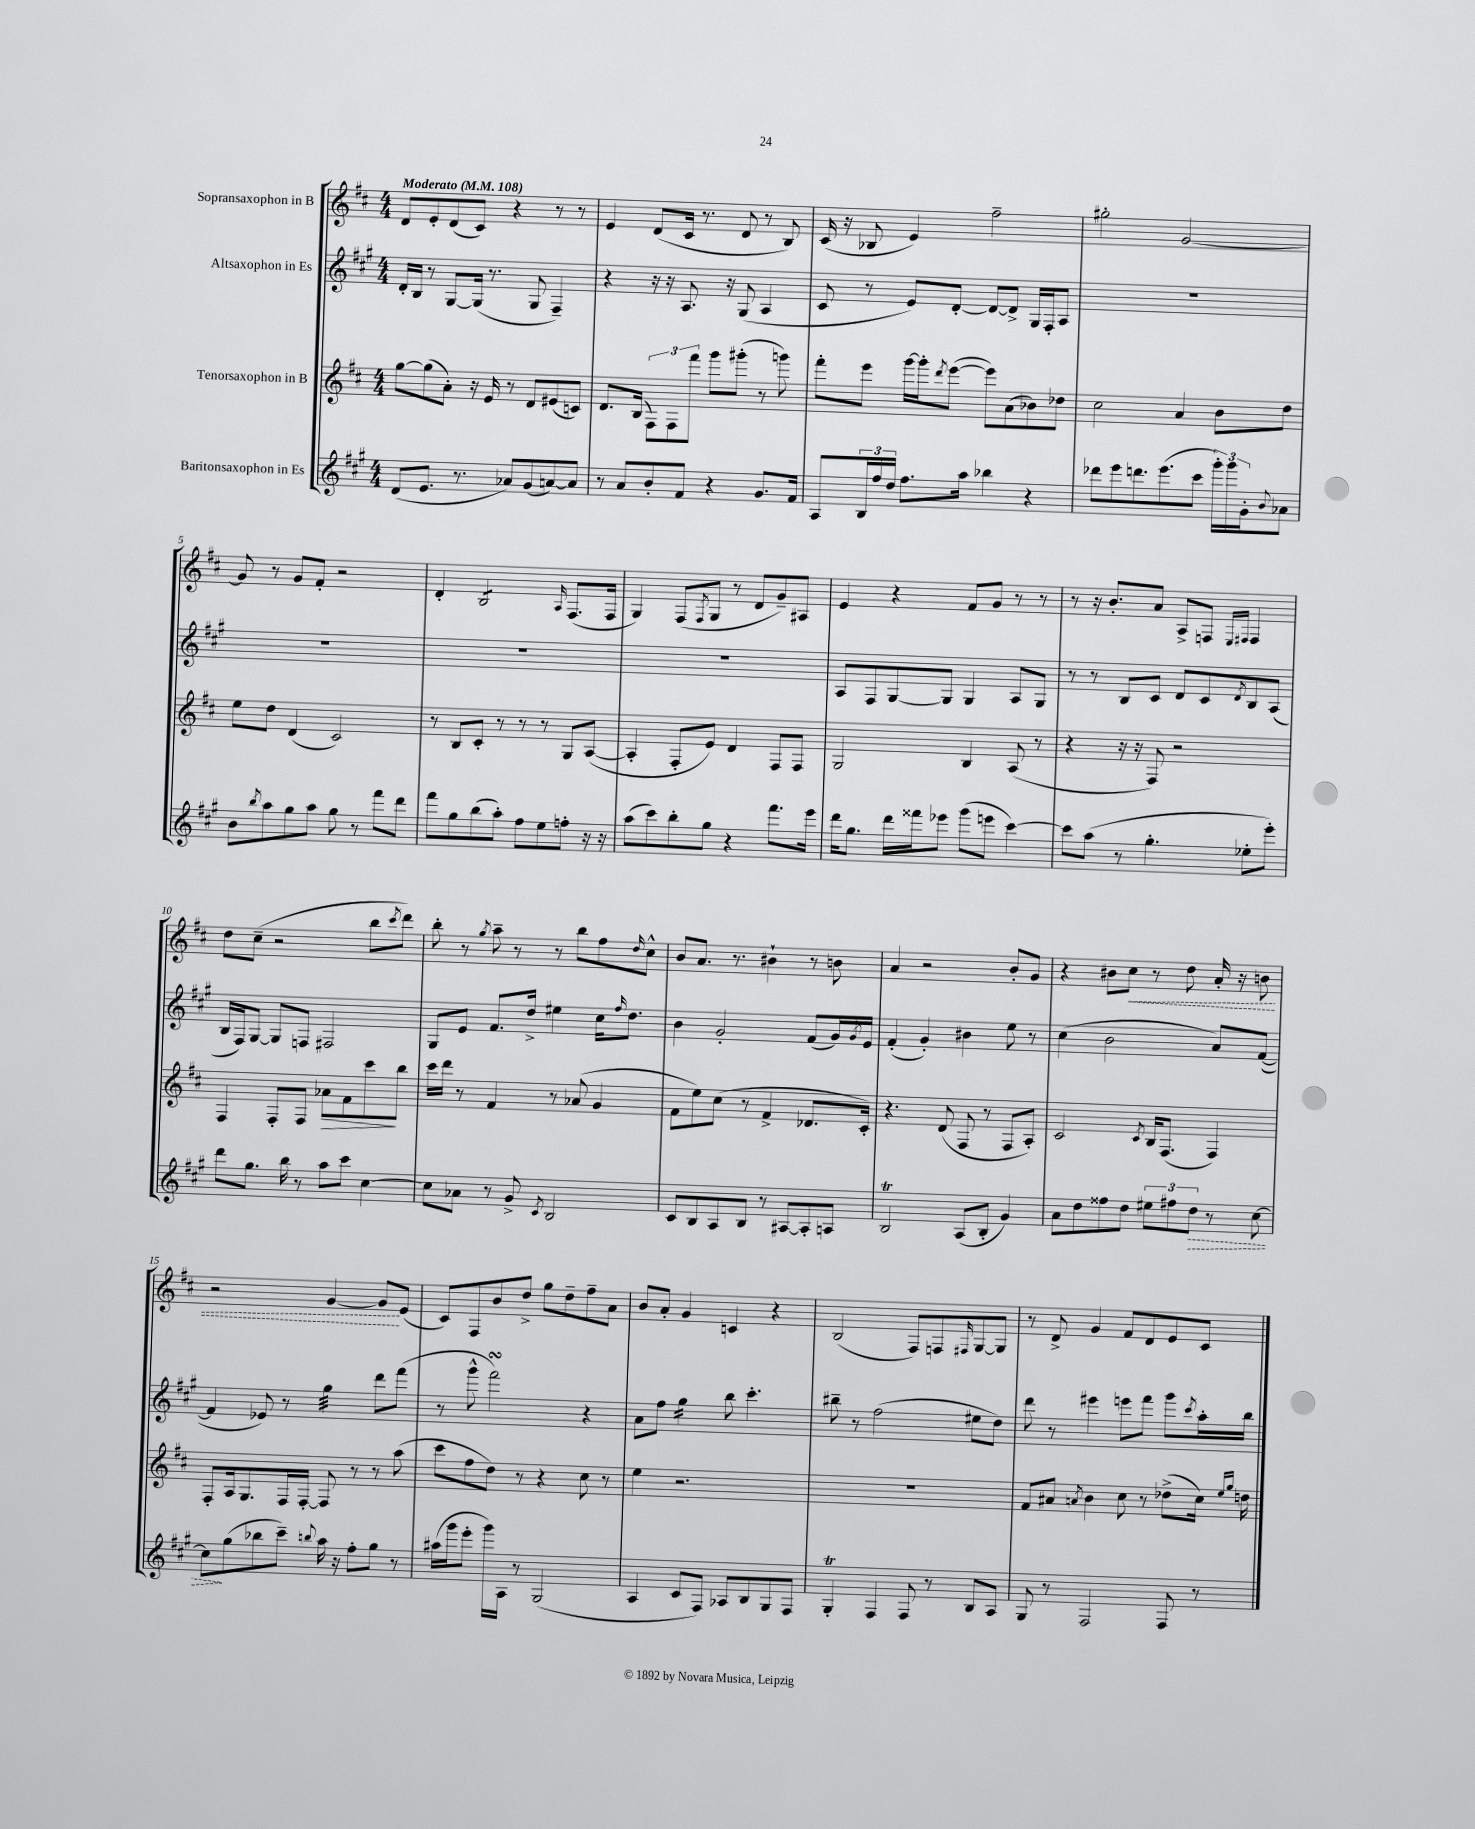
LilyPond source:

<<
\new StaffGroup <<
\new Staff = "s0" \with { instrumentName = "Sopransaxophon in B" } {
    \clef treble \key d \major \numericTimeSignature \time 4/4 \tempo "Moderato" 4 = 108
    d'8 e'8-. d'8( cis'8) r4 r8 r8 |
    e'4 d'8( cis'16 r8. d'8 r8 b8) |
    cis'16( r16 bes8 e'4) fis''2-- |
    gis''2-. g'2~ |
    g'8 r8 g'8 fis'8-. r2 |
    d'4-. b2:8 \grace { a16 } fis8.( fis16 |
    g4) fis8( \acciaccatura { fis8 } g8 r8 d'8 g'8--) ais8 |
    e'4 r4 fis'8 g'8 r8 r8 |
    r8 r16 b'8.-. a'8 a8-> f8 \grace { e16 fis16 } fis4 |
    d''8 cis''8--( r2 b''8 \acciaccatura { cis'''8 } d'''8) |
    b''8-. r8 \acciaccatura { g''8 } a''8-- r8 r8 b''8 fis''8 \grace { d''16 } cis''8-^ |
    b'8 a'8. r8. bis'4-! r8 b'8 |
    a'4 r2 b'8-. g'8 |
    r4 bis'8 \once \override Hairpin.style = #'dashed-line cis''8\< r8 d''8 a'16-. r16 b'8 |
    r2 g'4~ g'8\! e'8( |
    cis'8) fis8 b'8 d''8-> g''8 d''8-- fis''8-- a'8 |
    b'8 a'8-. g'4 c'4 r4 |
    b2( fis8) f8 \grace { fis16 } g8~ g8 |
    r8 d'8-> g'4 fis'8 d'8 e'8 cis'8 \bar "|." |
}
\new Staff = "s1" \with { instrumentName = "Altsaxophon in Es" } {
    \clef treble \key a \major \numericTimeSignature \time 4/4
    d'16-. b16 r8 gis8~ gis16( r8. gis8 fis4--) |
    r4 r16 r16 a8. r16 gis8( a4 |
    cis'8 r8 e'8) d'8~-. d'8~ d'8-> gis16 fis16-. a8 |
    R1 |
    R1 |
    R1 |
    R1 |
    a8 fis8 gis8~ gis8 gis4 a8 gis8 |
    r8 r8 b8 cis'8 d'8 cis'8 \acciaccatura { d'8 } b8 a8( |
    b16 fis16) gis8~ gis8 f8 fis2 |
    gis8 e'8 fis'8. d''16-> eis''4 cis''16 \grace { fis''16 } d''8. |
    b'4 gis'2-. fis'8( gis'16) \acciaccatura { gis'8 } e'16 |
    fis'4-.( gis'4-.) bis'4 e''8 r8 |
    cis''4( b'2 a'8) fis'8~( |
    fis'4 ees'8) r8 gis''4:32 d'''8 fis'''8( |
    r8 gis'''8-^ fis'''2\turn) r4 |
    a'8 fis''8 gis''4:16 b''8 cis'''4.-. |
    bis''8-- r8 fis''2( eis''8 d''8) |
    d'''8 r8 eis'''4 e'''8 fis'''8 gis'''8 \acciaccatura { cis'''8 } a''16-. b''16 \bar "|." |
}
\new Staff = "s2" \with { instrumentName = "Tenorsaxophon in B" } {
    \clef treble \key d \major \numericTimeSignature \time 4/4
    g''8~ g''8( a'8-.) r16 e'16 r8 d'8 eis'8( c'8) |
    d'8. b16( \tuplet 3/2 { fis8) fis8 fis'''8 } g'''8 gis'''8-.( r8 g'''8) |
    fis'''8-. e'''8 g'''16~ g'''16-. \acciaccatura { d'''8 } e'''8~( e'''8) a'8( bes'8) des''8 |
    cis''2 a'4 b'8 d''8 |
    e''8 d''8 d'4( cis'2) |
    r8 b8 cis'8-. r8 r8 r8 g8 a8~( |
    a4-. fis8-. e'8) d'4 fis8 fis8 |
    g2 b4 a8( r8 |
    r4 r16 r16 fis8) r2 |
    fis4 fis8-. fis8 aes'8\> fis'8 cis'''8\! b''8 |
    cis'''16 d'''16 r8 fis'4 r8 aes'8( g'4 |
    fis'8 e''8) cis''8( r8 fis'4-> des'8. cis'16-.) |
    r4. d'8( fis8 r8 fis8 a8-.) |
    cis'2 \acciaccatura { cis'8 } b16 fis8.( fis4) |
    fis8-. a16 g8. fis16 fis16~-. fis8 r8 r8 a''8( |
    cis'''8 fis''8 d''8) r8 r4 cis''8 r8 |
    e''4 r2. |
    R1 |
    fis'8 ais'8 \acciaccatura { a'8 } b'4 cis''8 r8 des''8->( cis''16) \grace { e''16 g''16 } d''16 \bar "|." |
}
\new Staff = "s3" \with { instrumentName = "Baritonsaxophon in Es" } {
    \clef treble \key a \major \numericTimeSignature \time 4/4
    d'8( e'8. r8. aes'8) gis'8( a'8~) a'8 |
    r8 a'8 b'8-. fis'8 r4 gis'8. fis'16 |
    a8 \tuplet 3/2 { b16 fis''16 d''16 } fis''8. a''16 bes''4 r4 |
    des'''8 e'''8 d'''8. e'''8.( cis'''8 \tuplet 3/2 { gis'''16-.) gis'''16 gis'16-. } \appoggiatura { b'8 } aes'8 |
    b'8 \acciaccatura { b''8 } a''8 gis''8 a''8 gis''8 r8 fis'''8 d'''8 |
    fis'''8 gis''8 b''8( a''8-.) fis''8 e''8 f''8-. r16 r16 |
    a''8( cis'''8) b''8-. gis''8 r4 fis'''8. e'''16 |
    d'''16 gis''8. d'''16 fisis'''16 ees'''8 gis'''8( e'''8 cis'''4~) |
    cis'''8 a''8( r8 gis''4.-. ees''8-. e'''8-.) |
    d'''8 gis''8. b''16 r8 a''8 cis'''8 cis''4~ |
    cis''8 aes'8 r8 gis'8-> \acciaccatura { cis'8 } b2 |
    cis'8 b8 a8 b8 r8 ais8~ ais8-. a8 |
    b2\trill a8( b8-. gis'4) |
    a'8 d''8 fisis''8 d''8 \tuplet 3/2 { eis''8 fis''8 \once \override Hairpin.style = #'dashed-line d''8\> } r8 cis''8~ |
    cis''8\! gis''8( bes''8 cis'''8--) \appoggiatura { b''8 } a''16 r16 fis''8-. gis''8 r8 |
    ais''16( gis'''16 e'''8-. gis'''16) a16 r8 gis2( |
    a4 cis'8 fis8) aes8 b8 gis8 fis8 |
    gis4-.\trill fis4 fis8 r8 b8 a8 |
    gis8 r8 fis2 fis8 r8 \bar "|." |
}
>>
>>
